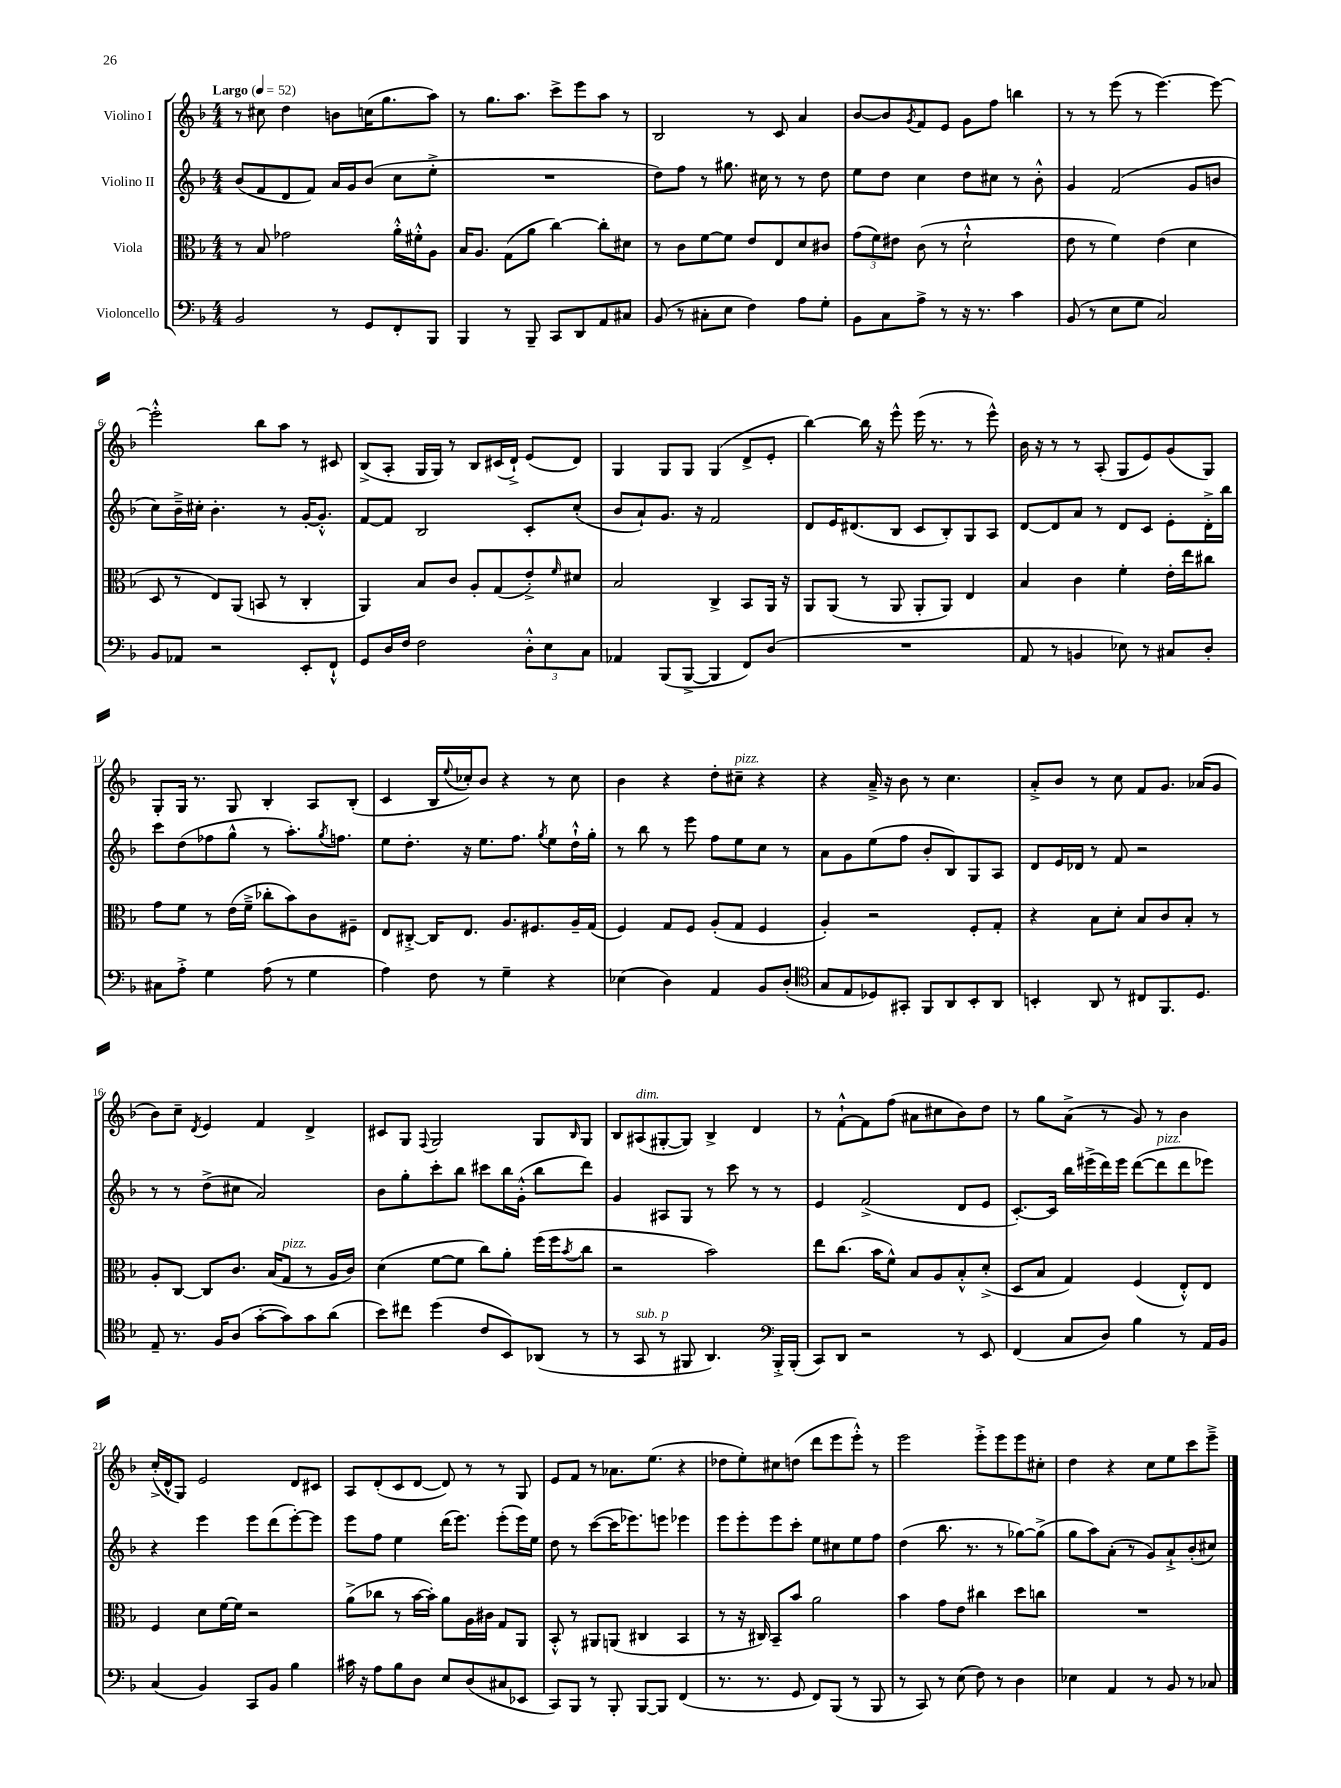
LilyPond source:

<<
\new StaffGroup <<
\new Staff = "s0" \with { instrumentName = "Violino I" } {
    \clef treble \key f \major \numericTimeSignature \time 4/4 \tempo "Largo" 4 = 52
    r8 cis''8 d''4 b'8 c''16( g''8. a''8) |
    r8 g''8. a''8. c'''8-> e'''8 a''8 r8 |
    bes2 r8 c'8 a'4 |
    bes'8~ bes'8 \acciaccatura { g'8 } f'8 e'8 g'8 f''8 b''4 |
    r8 r8 e'''8( r8 e'''4.~) e'''8~ |
    e'''2-.-^ bes''8 a''8 r8 cis'8 |
    bes8->( a8-. g16 g16) r8 bes8 cis'16( d'16-!->) e'8( d'8) |
    g4 g8 g8 g4( d'8-> e'8-. |
    bes''4~) bes''16 r16 e'''8-^ e'''16( r8. r8 e'''8-^) |
    bes'16 r16 r8 r8 a8-.( g8 e'8) g'8( g8) |
    g8-. g16 r8. g8 bes4-. a8 bes8-.( |
    c'4 bes16 \appoggiatura { e''8 } ces''16-.) bes'8 r4 r8 ces''8 |
    bes'4 r4 d''8-. cis''8--^\markup { \italic "pizz." } r4 |
    r4 a'16---> r16 bes'8 r8 c''4. |
    a'8-.-> bes'8 r8 c''8 f'8 g'8. aes'16( g'8 |
    bes'8) c''8-- \acciaccatura { d'8 } e'4 f'4 d'4-> |
    cis'8 g8 \appoggiatura { f8 } g2 g8 \grace { bes16 } g8 |
    bes8 ais8^\markup { \italic "dim." }( gis8~-. gis8) bes4-> d'4 |
    r8 f'8~-!-^ f'8 f''8( ais'8 cis''8 bes'8) d''8 |
    r8 g''8 a'8->( r8 g'8) r8 bes'4 |
    c''16-.->( d'16-^ g8) e'2 d'8 cis'8 |
    a8 d'8-.( c'8 d'8~ d'8) r8 r8 g8 |
    e'8 f'8 r8 aes'8. e''8.( r4 |
    des''8 e''8-.) cis''8 d''8( d'''8 e'''8 e'''8-.-^) r8 |
    e'''2 e'''8-.-> e'''8 e'''8 cis''8-. |
    d''4 r4 c''8 e''8 c'''8 e'''8---> \bar "|." |
}
\new Staff = "s1" \with { instrumentName = "Violino II" } {
    \clef treble \key f \major \numericTimeSignature \time 4/4
    bes'8( f'8 d'8 f'8) a'16 g'16 bes'8( c''8 e''8-.-> |
    R1 |
    d''8) f''8 r8 gis''8. cis''16 r8 r8 d''8 |
    e''8 d''8 c''4 d''8 cis''8 r8 bes'8-.-^ |
    g'4 f'2( g'8 b'8 |
    c''8) bes'16---> cis''16-. bes'4.-. r8 g'16~-. g'8.-.-^ |
    f'8~ f'8 bes2 c'8-. c''8-.( |
    bes'8 a'8-!) g'8. r16 f'2 |
    d'8 e'16 dis'8.( bes8 c'8 bes8-.) g8 a8 |
    d'8~ d'8 a'8 r8 d'8 c'8 e'8-. d'16-.-> bes''16 |
    c'''8 d''8( fes''8 g''8-^ r8 a''8.-.) \acciaccatura { g''8 } f''8. |
    e''8 d''8.-. r16 e''8. f''8. \acciaccatura { g''8 } e''8 d''16-!-^ g''16-. |
    r8 bes''8 r8 e'''8 f''8 e''8 c''8 r8 |
    a'8 g'8 e''8( f''8 bes'8-. bes8) g8 a8 |
    d'8 e'16 des'16 r8 f'8 r2 |
    r8 r8 d''8->( cis''8 a'2) |
    bes'8 g''8-. c'''8-. bes''8 cis'''8 bes''16 g'16-.-^( bes''8 d'''8) |
    g'4 ais8 g8 r8 c'''8 r8 r8 |
    e'4 f'2->( d'8 e'8 |
    c'8.~-.) c'16 bes''16 eis'''16->( d'''16) eis'''16 d'''8~( d'''8^\markup { \italic "pizz." } d'''8 ees'''8) |
    r4 e'''4 e'''8 d'''8( e'''8~-.) e'''8 |
    e'''8 f''8 e''4 d'''16( e'''8.) e'''8-.( e'''16) e''16 |
    d''8 r8 c'''8~( c'''16 ees'''8.) e'''8 ees'''4 |
    e'''8 e'''8-. e'''8 c'''8-. e''8 cis''8 e''8 f''8 |
    d''4( bes''8. r8. r8 ges''8~) ges''8->( |
    g''8 a''8) a'8-.( r8 g'8) a'8-!-> bes'8-.( cis''8) \bar "|." |
}
\new Staff = "s2" \with { instrumentName = "Viola" } {
    \clef alto \key f \major \numericTimeSignature \time 4/4
    r8 bes8 ges'2 a'16-.-^ fis'16-.-^ a8 |
    bes16 a8. g8( a'8 c''4~) c''8-. dis'8 |
    r8 c'8 f'8~ f'8 e'8 e8 d'8 cis'8 |
    \tuplet 3/2 { g'8( f'8) eis'8 } c'8( r8 d'2-!-^ |
    e'8 r8 f'4) e'4( d'4 |
    d8 r8 e8) a,8( b,8 r8 c4-. |
    a,4) bes8 c'8 a8-. g8( e'8-.->) \grace { f'16 } dis'8 |
    bes2 c4-> bes,8 a,16 r16 |
    a,8 a,8( r8 a,8 a,8-. a,8) e4 |
    bes4 c'4 f'4-. e'16-. e''16 cis''8 |
    g'8 f'8 r8 e'16( f'16---> ces''8-. bes'8) c'8 fis8-- |
    e8 cis8~-.-> cis16 e8. a8. fis8. a16-- g16( |
    f4) g8 f8 a8-.( g8 f4 |
    a4-.) r2 f8-. g8-. |
    r4 bes8 d'8-. bes8 c'8 bes8-. r8 |
    a8-. c8~ c8 c'8. bes16( g8^\markup { \italic "pizz." } r8 a16 c'16) |
    d'4( f'8~ f'8 c''8) a'8-. f''16( f''16 \acciaccatura { bes'8 } c''8 |
    r2 bes'2) |
    e''8 c''8.( bes'16 f'8-^) bes8 a8 bes8-.-^ d'8-.->( |
    d8 bes8 g4) f4( e8-.-^) e8 |
    f4 d'8 f'16~ f'16 r2 |
    a'8->( ces''8 r8 bes'16~ bes'16-.) a'8 a16 cis'16 g8 a,8 |
    bes,8-.-^ r8 ais,8 a,8( cis4 bes,4 |
    r8 r16 cis16) bes,8-- bes'8 a'2 |
    bes'4 g'8 e'8 cis''4 d''8 c''8 |
    R1 \bar "|." |
}
\new Staff = "s3" \with { instrumentName = "Violoncello" } {
    \clef bass \key f \major \numericTimeSignature \time 4/4
    bes,2 r8 g,8 f,8-. bes,,8 |
    bes,,4 r8 bes,,8-- c,8 d,8 a,8 cis8 |
    bes,8( r8 cis8-. e8 f4) a8 g8-. |
    bes,8 c8 a8-> r8 r16 r8. c'4 |
    bes,8( r8 e8 g8 c2) |
    bes,8 aes,8 r2 e,8-. f,8-!-^ |
    g,8 d16 f16 f2 \tuplet 3/2 { d8-.-^ e8 c8 } |
    aes,4 bes,,8( bes,,8~-> bes,,4 f,8) d8( |
    R1 |
    a,8 r8 b,4 ees8) r8 cis8 d8-. |
    cis8 a8-.-> g4 a8( r8 g4 |
    a4) f8 r8 g4-- r4 |
    ees4( d4) a,4 bes,8 d8-.( |
    \clef tenor g8 e8 des8) gis,8-. f,8 a,8 bes,8-. a,8 |
    b,4-. a,8 r8 cis8 f,8. d8. |
    e8-- r8. f16 a8( g'8~-. g'8) g'8 a'8( |
    bes'8) cis''8 d''4( c'8 bes,8) aes,8( r8 |
    r8 g,8^\markup { \italic "sub. p" } r8 fis,8 a,4.) \clef bass bes,,16-.-> bes,,16-.( |
    c,8) d,8 r2 r8 e,8 |
    f,4( c8 d8) bes4 r8 a,16 bes,16 |
    c4( bes,4) c,8 bes,8 bes4 |
    cis'16 r16 a8 bes8 d8 e8 d8( cis8 ees,8 |
    c,8) bes,,8 r8 bes,,8-. bes,,8~ bes,,8 f,4( |
    r8. r8. g,8 f,8) bes,,8( r8 bes,,8 |
    r8 c,8) r8 e8( f8) r8 d4 |
    ees4 a,4 r8 bes,8 r8 ces8 \bar "|." |
}
>>
>>
